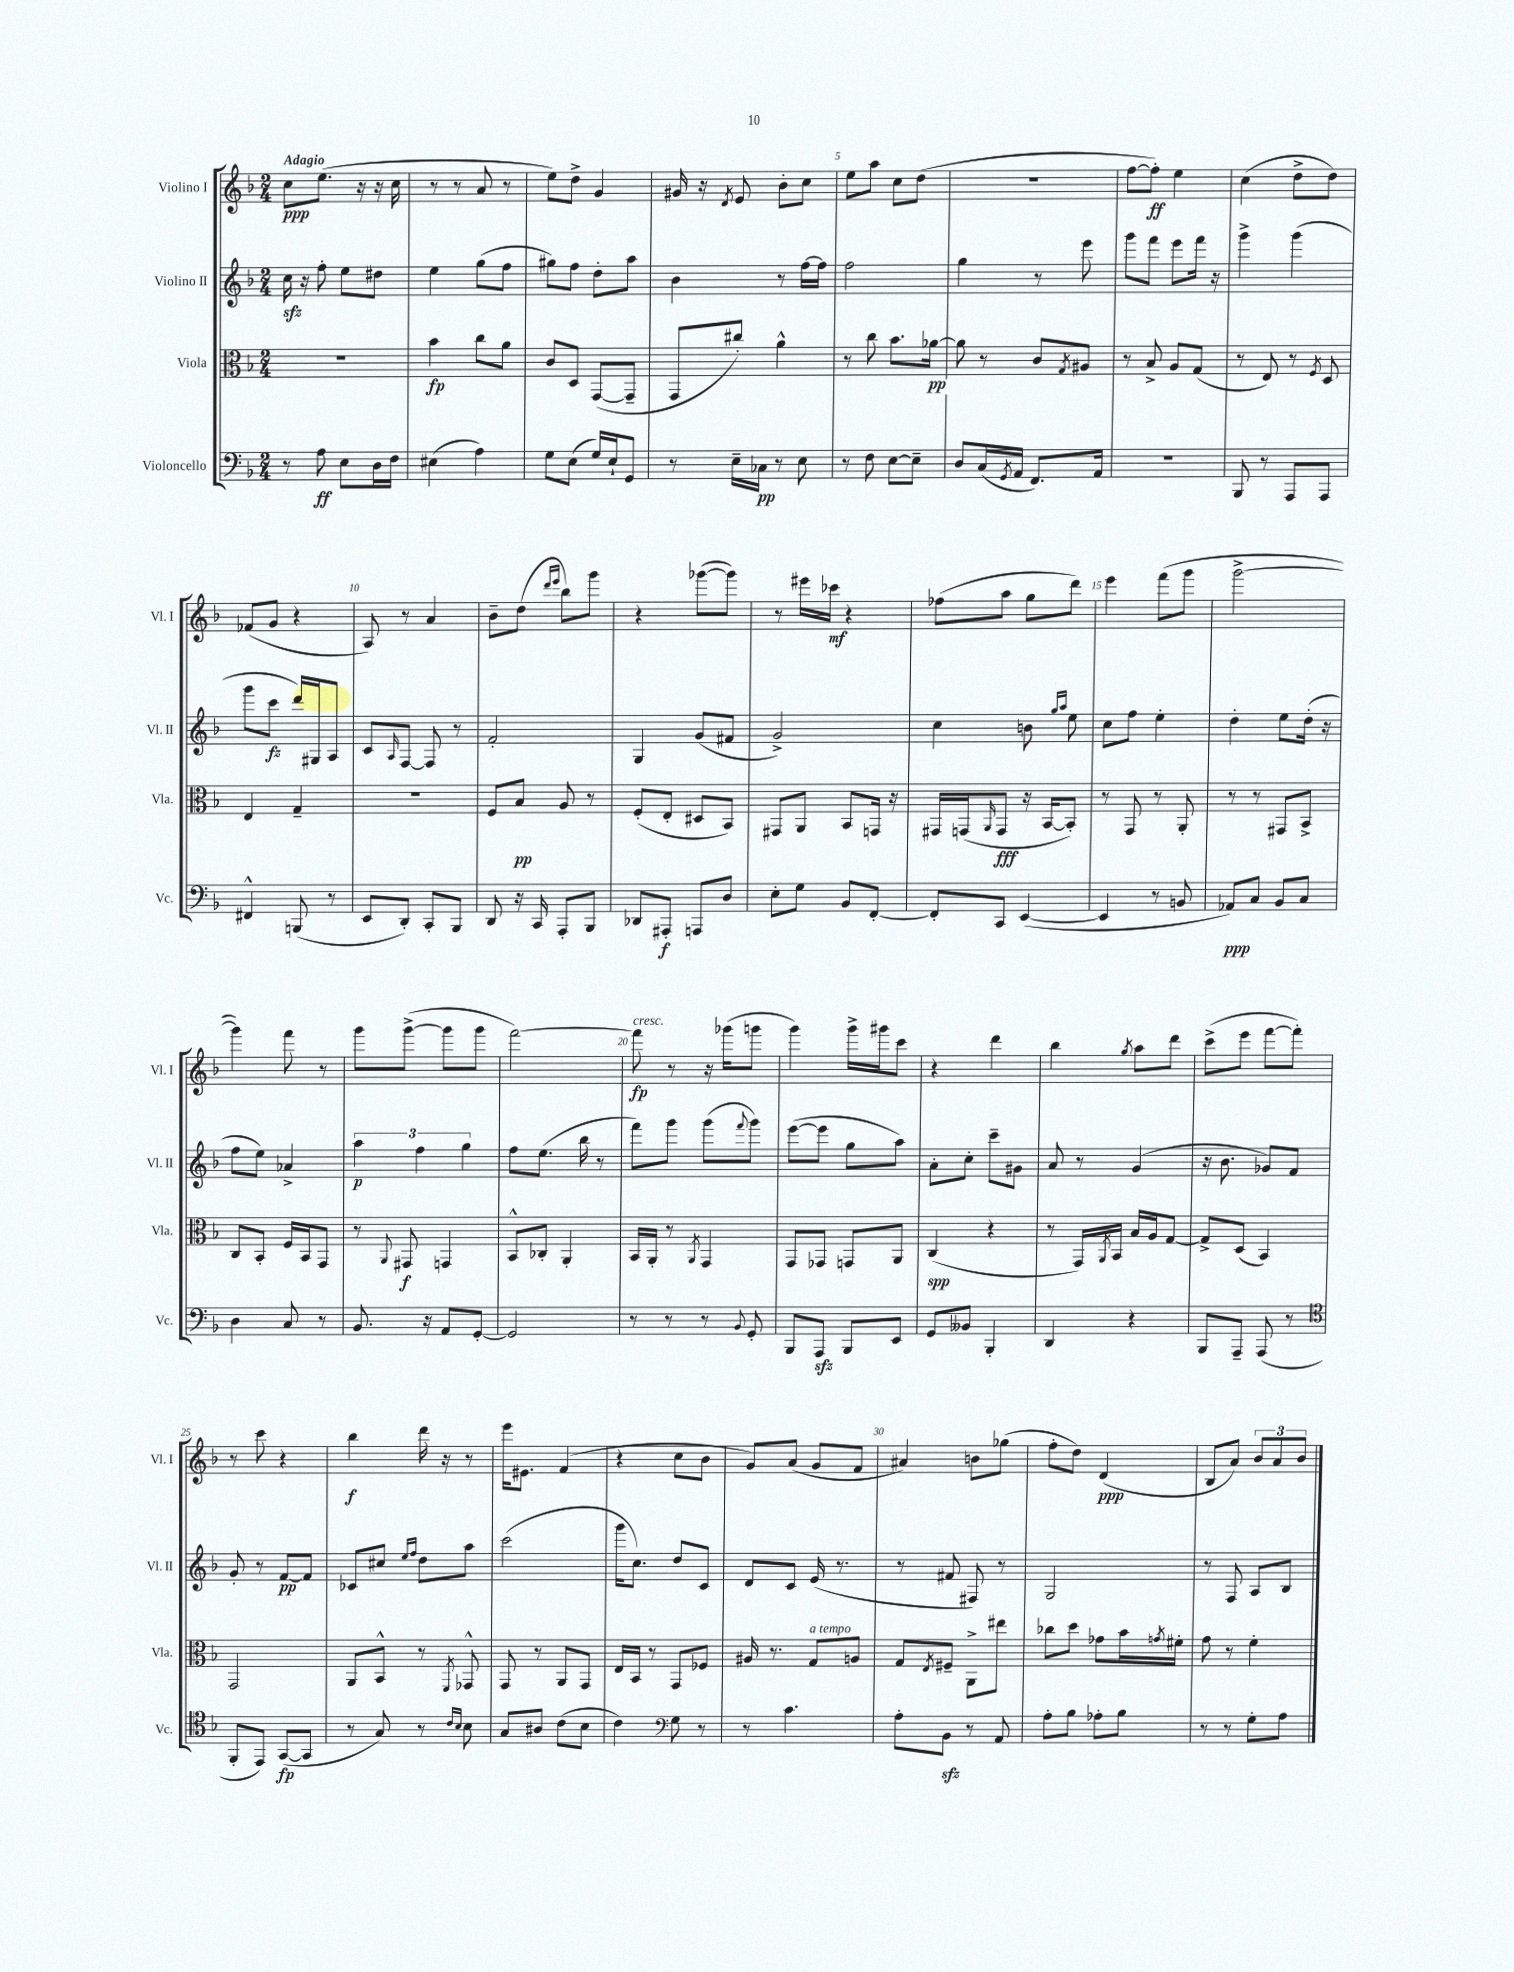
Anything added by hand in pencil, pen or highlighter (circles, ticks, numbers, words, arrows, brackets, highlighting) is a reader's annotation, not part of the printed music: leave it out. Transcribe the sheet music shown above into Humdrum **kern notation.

**kern	**dynam	**kern	**dynam	**kern	**dynam	**kern	**dynam
*part4	*part4	*part3	*part3	*part2	*part2	*part1	*part1
*staff4	*staff4	*staff3	*staff3	*staff2	*staff2	*staff1	*staff1
*I"Violoncello	*	*I"Viola	*	*I"Violino II	*	*I"Violino I	*
*I'Vc.	*	*I'Vla.	*	*I'Vl. II	*	*I'Vl. I	*
*clefF4	*	*clefC3	*	*clefG2	*	*clefG2	*
*k[b-]	*	*k[b-]	*	*k[b-]	*	*k[b-]	*
*M2/4	*	*M2/4	*	*M2/4	*	*M2/4	*
=1	=1	=1	=1	=1	=1	=1	=1
!	!	!	!	!	!	!LO:TX:a:B:t=Adagio	!
8r	.	2r	.	16cczz\	.	8cc\L	ppp
.	.	.	.	16r	.	.	.
8A\	ff	.	.	8ff'\	.	(8.ee\J	.
8E\L	.	.	.	8ee\L	.	.	.
.	.	.	.	.	.	16r	.
16D\L	.	.	.	8dd#X\J	.	16r	.
16F\JJ	.	.	.	.	.	16cc\	.
=2	=2	=2	=2	=2	=2	=2	=2
(4E#X\	.	4b-\	fp	4ee\	.	8r	.
.	.	.	.	.	.	8r	.
4A\)	.	8cc\L	.	(8gg\L	.	8a/	.
.	.	8a\J	.	8ff\J	.	8r	.
=3	=3	=3	=3	=3	=3	=3	=3
8G\L	.	8c/L	.	8gg#X\L)	.	8ee\L)	.
(8E\J	.	8D/J	.	8ff\J	.	8dd^\J	.
16G/LL)	.	([8GG/L	.	8dd'\L	.	4g/	.
16E`/J	.	.	.	.	.	.	.
8GG/J	.	8GG~/J]	.	8aa\J	.	.	.
=4	=4	=4	=4	=4	=4	=4	=4
8r	.	8GG/L	.	4b-\	.	16g#X/	.
.	.	.	.	.	.	16r	.
.	.	.	.	.	.	8qd/	.
16E~\LL	.	8cc#X'/J)	.	.	.	8e/	.
16C-X\JJ	pp	.	.	.	.	.	.
8r	.	4a^^\	.	8r	.	8b-'\L	.
8E\	.	.	.	[16ff\LL	.	8cc\J	.
.	.	.	.	16ff\JJ]	.	.	.
=5	=5	=5	=5	=5	=5	=5	=5
8r	.	8r	.	2ff\	.	8ee\L	.
8F\	.	8cc\	.	.	.	8aa\J	.
[8E\L	.	8.b-\L	.	.	.	8cc\L	.
8E~\J]	.	.	.	.	.	(8dd\J	.
.	.	[16a-X\Jk	pp	.	.	.	.
=6	=6	=6	=6	=6	=6	=6	=6
8D/L	.	8a-\]	.	4gg\	.	2r	.
(16C/L	.	8r	.	.	.	.	.
8qGG/	.	.	.	.	.	.	.
16AA/JJ	.	.	.	.	.	.	.
8.FF/L)	.	8c/L	.	8r	.	.	.
.	.	8qG/	.	.	.	.	.
.	.	8A#X/J	.	8eee\	.	.	.
16AA/Jk	.	.	.	.	.	.	.
=7	=7	=7	=7	=7	=7	=7	=7
2r	.	8r	.	8ggg\L	.	[8ff\L	.
.	.	8B-^/	.	8fff\J	.	8ff'\J])	ff
.	.	8A/L	.	8eee\L	.	4ee\	.
.	.	(8G/J	.	16fff\Jk	.	.	.
.	.	.	.	16r	.	.	.
=8	=8	=8	=8	=8	=8	=8	=8
8BBB-/	.	8r	.	4ggg^\	.	(4cc\	.
8r	.	8E/)	.	.	.	.	.
8AAA/L	.	8r	.	(4ggg\	.	8dd^\L	.
.	.	8qF/	.	.	.	.	.
8AAA/J	.	8D/	.	.	.	8dd\J)	.
!!LO:LB:g=z
=9	=9	=9	=9	=9	=9	=9	=9
4FF#X^^/	.	4E/	.	8ggg\L	.	(8f-X/L	.
.	.	.	.	8ccc\J	fz	8g/J	.
(8BBBn/	.	4G~/	.	16ddd/LL)	.	4r	.
.	.	.	.	16G#X/J	.	.	.
8r	.	.	.	8A/J	.	.	.
=10	=10	=10	=10	=10	=10	=10	=10
8EE/L	.	2r	.	8c/L	.	8A/)	.
.	.	.	.	16qqA/	.	.	.
8DD'/J)	.	.	.	[8F/J	.	8r	.
8CC'/L	.	.	.	8F/]	.	4a/	.
8BBB-/J	.	.	.	8r	.	.	.
=11	=11	=11	=11	=11	=11	=11	=11
8DD/	.	8F/L	.	2f'/	.	8b-~\L	.
16r	.	8B-/J	pp	.	.	(8dd\J	.
16CC/	.	.	.	.	.	.	.
.	.	.	.	.	.	16qqddd/LL	.
.	.	.	.	.	.	16qqeee/JJ	.
8AAA'/L	.	8A/	.	.	.	8bb-\L)	.
8BBB-/J	.	8r	.	.	.	8ggg\J	.
=12	=12	=12	=12	=12	=12	=12	=12
8DD-X/L	.	(8F'/L	.	4G/	.	4r	.
8AAA#X'/J	f	8E'/J	.	.	.	.	.
8AAAn/L	.	8D#X/L	.	(8g/L	.	([8ggg-X\L	.
8D/J	.	8BB-/J)	.	8f#X/J	.	8ggg-\J])	.
=13	=13	=13	=13	=13	=13	=13	=13
8E'\L	.	8GG#X/L	.	2g^/)	.	8r	.
8G\J	.	8AA/J	.	.	.	16eee#X\LL	.
.	.	.	.	.	.	16ccc-X\JJ	mf
8BB-/L	.	8BB-/L	.	.	.	4r	.
[8FF'/J	.	16GGn/Jk	.	.	.	.	.
.	.	16r	.	.	.	.	.
=14	=14	=14	=14	=14	=14	=14	=14
8FF'/L]	.	16GG#X/LL	.	4cc\	.	(8ff-X\L	.
.	.	(16GGn/J	.	.	.	.	.
.	.	16qqAA/	.	.	.	.	.
8CC/J	.	8GG/J	fff	.	.	8aa\J	.
([4EE/	.	16r	.	8bn\	.	8gg\L	.
.	.	[16BB-/KL	.	.	.	.	.
.	.	.	.	16qqgg/LL	.	.	.
.	.	.	.	16qqaa/JJ	.	.	.
.	.	8BB-'/J])	.	8ee\	.	8ddd\J)	.
=15	=15	=15	=15	=15	=15	=15	=15
4EE/]	.	8r	.	8cc\L	.	4eee\	.
.	.	8GG/	.	8ff\J	.	.	.
8r	.	8r	.	4ee'\	.	(8fff\L	.
8BBn/	.	8AA'/	.	.	.	8ggg\J	.
=16	=16	=16	=16	=16	=16	=16	=16
8AA-X/L)	ppp	8r	.	4dd'\	.	[2ggg^\	.
8C/J	.	8r	.	.	.	.	.
8BB-/L	.	8GG#X/L	.	8ee\L	.	.	.
8C/J	.	8BB-^/J	.	(16dd'\Jk	.	.	.
.	.	.	.	16r	.	.	.
!!LO:LB:g=z
=17	=17	=17	=17	=17	=17	=17	=17
4D\	.	8C/L	.	8ff\L	.	4ggg\])	.
.	.	8BB-'/J	.	8ee\J)	.	.	.
8C/	.	16F/LL	.	4a-X^/	.	8fff\	.
.	.	16BB-/J	.	.	.	.	.
8r	.	8GG/J	.	.	.	8r	.
=18	=18	=18	=18	=18	=18	=18	=18
8.BB-/	.	8r	.	6aa\	p	8ggg\L	.
.	.	8qqAA/	.	.	.	.	.
.	.	8GG#X/	f	.	.	([8ggg^\J	.
.	.	.	.	6ff\	.	.	.
16r	.	.	.	.	.	.	.
8AA/L	.	4GGn/	.	.	.	8ggg\L]	.
.	.	.	.	6gg\	.	.	.
[8GG'/J	.	.	.	.	.	8ggg\J	.
=19	=19	=19	=19	=19	=19	=19	=19
2GG/]	.	8BB-^^/L	.	8ff\L	.	[2fff\)	.
.	.	8C-X'/J	.	(8.ee\J	.	.	.
.	.	4AA'/	.	.	.	.	.
.	.	.	.	16bb-\	.	.	.
.	.	.	.	8r	.	.	.
=20	=20	=20	=20	=20	=20	=20	=20
!	!	!	!	!	!	!LO:TX:a:i:t=cresc.	!
8r	.	16BB-/LL	.	8fff\L)	.	8fff\]	fp
.	.	16AA'/JJ	.	.	.	.	.
8r	.	8r	.	8ggg\J	.	8r	.
.	.	8qAA/	.	.	.	.	.
8r	.	4GG/	.	(8ggg\L	.	16r	.
.	.	.	.	.	.	(16ggg-X\KL	.
8qqBB-/	.	.	.	8qqfff/	.	.	.
8GG'/	.	.	.	8ggg\J)	.	8gggn\J	.
=21	=21	=21	=21	=21	=21	=21	=21
8BBB-/L	.	8GG/L	.	([8eee\L	.	4ggg\)	.
8AAAzz/J	.	8GG-X/J	.	8eee\J]	.	.	.
8BBB-/L	.	8GGn/L	.	8gg\L	.	16ggg^\LL	.
.	.	.	.	.	.	16ggg#X\J	.
8EE/J	.	8AA/J	.	8aa\J)	.	8ccc\J	.
=22	=22	=22	=22	=22	=22	=22	=22
8GG/L	.	(4C/	spp	8a'\L	.	4r	.
8BB--X/J	.	.	.	8cc'\J	.	.	.
4BBB-'/	.	4r	.	8ccc~\L	.	4ddd\	.
.	.	.	.	8g#X\J	.	.	.
=23	=23	=23	=23	=23	=23	=23	=23
4DD/	.	8r	.	8a/	.	4bb-\	.
.	.	16GG/LL)	.	8r	.	.	.
.	.	8qAA/	.	.	.	.	.
.	.	16BB-/JJ	.	.	.	.	.
.	.	.	.	.	.	8qgg/	.
4r	.	16B-/LL	.	(4g/	.	8aa\L	.
.	.	16A/J	.	.	.	.	.
.	.	[8G/J	.	.	.	8ddd\J	.
=24	=24	=24	=24	=24	=24	=24	=24
8BBB-/L	.	8G^/L]	.	16r	.	(8ccc^\L	.
.	.	.	.	8.b-\	.	.	.
8AAA~/J	.	(8D/J	.	.	.	8eee\J	.
(8AAA/	.	4BB-/)	.	8g-X/L)	.	[8fff\L	.
8r	.	.	.	8f/J	.	8fff'\J])	.
!!LO:LB:g=z
=25	=25	=25	=25	=25	=25	=25	=25
*clefC4	*	*	*	*	*	*	*
8FF'/L	.	2GG/	.	8g'/	.	8r	.
8EE/J)	.	.	.	8r	.	8ccc\	.
([8GG/L	fp	.	.	[8f/L	pp	4r	.
8GG/J]	.	.	.	8f/J]	.	.	.
=26	=26	=26	=26	=26	=26	=26	=26
8r	.	8AA/L	.	8c-X/L	.	4bb-\	f
8G/)	.	8BB-^^/J	.	8cc#X/J	.	.	.
.	.	.	.	16qqee/LL	.	.	.
.	.	.	.	16qqff/JJ	.	.	.
8r	.	8r	.	8dd\L	.	16ddd\	.
.	.	.	.	.	.	16r	.
16qqc/LL	.	.	.	.	.	.	.
16qqB-/JJ	.	8qFF/	.	.	.	.	.
8B-\	.	8GG-X^^/	.	8aa\J	.	8r	.
=27	=27	=27	=27	=27	=27	=27	=27
8G/L	.	8GG/	.	(2ccc\	.	16eee\KL	.
.	.	.	.	.	.	8.e#X\J	.
8A#X/J	.	8r	.	.	.	.	.
(8c\L	.	8AA/L	.	.	.	(4f/	.
8B-\J	.	8GG/J	.	.	.	.	.
=28	=28	=28	=28	=28	=28	=28	=28
4c\)	.	16E/LL	.	16ggg\KL	.	4r	.
.	.	16BB-/JJ	.	8.cc\J)	.	.	.
.	.	8r	.	.	.	.	.
*clefF4	*	*	*	*	*	*	*
8G\	.	8GG/L	.	8dd/L	.	8cc\L	.
8r	.	8F-X/J	.	8c/J	.	8b-\J	.
=29	=29	=29	=29	=29	=29	=29	=29
8r	.	16A#X/	.	8d/L	.	8g/L)	.
.	.	8.r	.	.	.	.	.
4.c\	.	.	.	8c/J	.	(8a/J	.
!	!	!LO:TX:a:i:t=a tempo	!	!	!	!	!
.	.	8G/L	.	(16e/	.	8g/L	.
.	.	.	.	8.r	.	.	.
.	.	8An/J	.	.	.	8f/J	.
=30	=30	=30	=30	=30	=30	=30	=30
8A'\L	.	8G/L	.	8r	.	4a#X/)	.
.	.	8qE/	.	.	.	.	.
8BB-zz\J	.	8F#X~/J	.	8f#X/	.	.	.
8r	.	8AA^\L	.	8F#X/)	.	8bn\L	.
8AA/	.	8ee#X\J	.	8r	.	(8gg-X\J	.
=31	=31	=31	=31	=31	=31	=31	=31
8A'\L	.	8cc-X\L	.	2G/	.	8ff'\L	.
8B-\J	.	8dd\J	.	.	.	8dd\J)	.
8A-X'\L	.	8g-X\L	.	.	.	(4d/	ppp
8B-\J	.	16b-\L	.	.	.	.	.
.	.	8qgn/	.	.	.	.	.
.	.	16f#X'\JJ	.	.	.	.	.
=32	=32	=32	=32	=32	=32	=32	=32
8r	.	8g\	.	8r	.	8B-/L	.
8r	.	8r	.	8F/	.	8a/J)	.
8G'\L	.	4f'\	.	8A/L	.	12b-/L	.
.	.	.	.	.	.	12a/	.
8A\J	.	.	.	8B-/J	.	.	.
.	.	.	.	.	.	12b-/J	.
==	==	==	==	==	==	==	==
*-	*-	*-	*-	*-	*-	*-	*-
